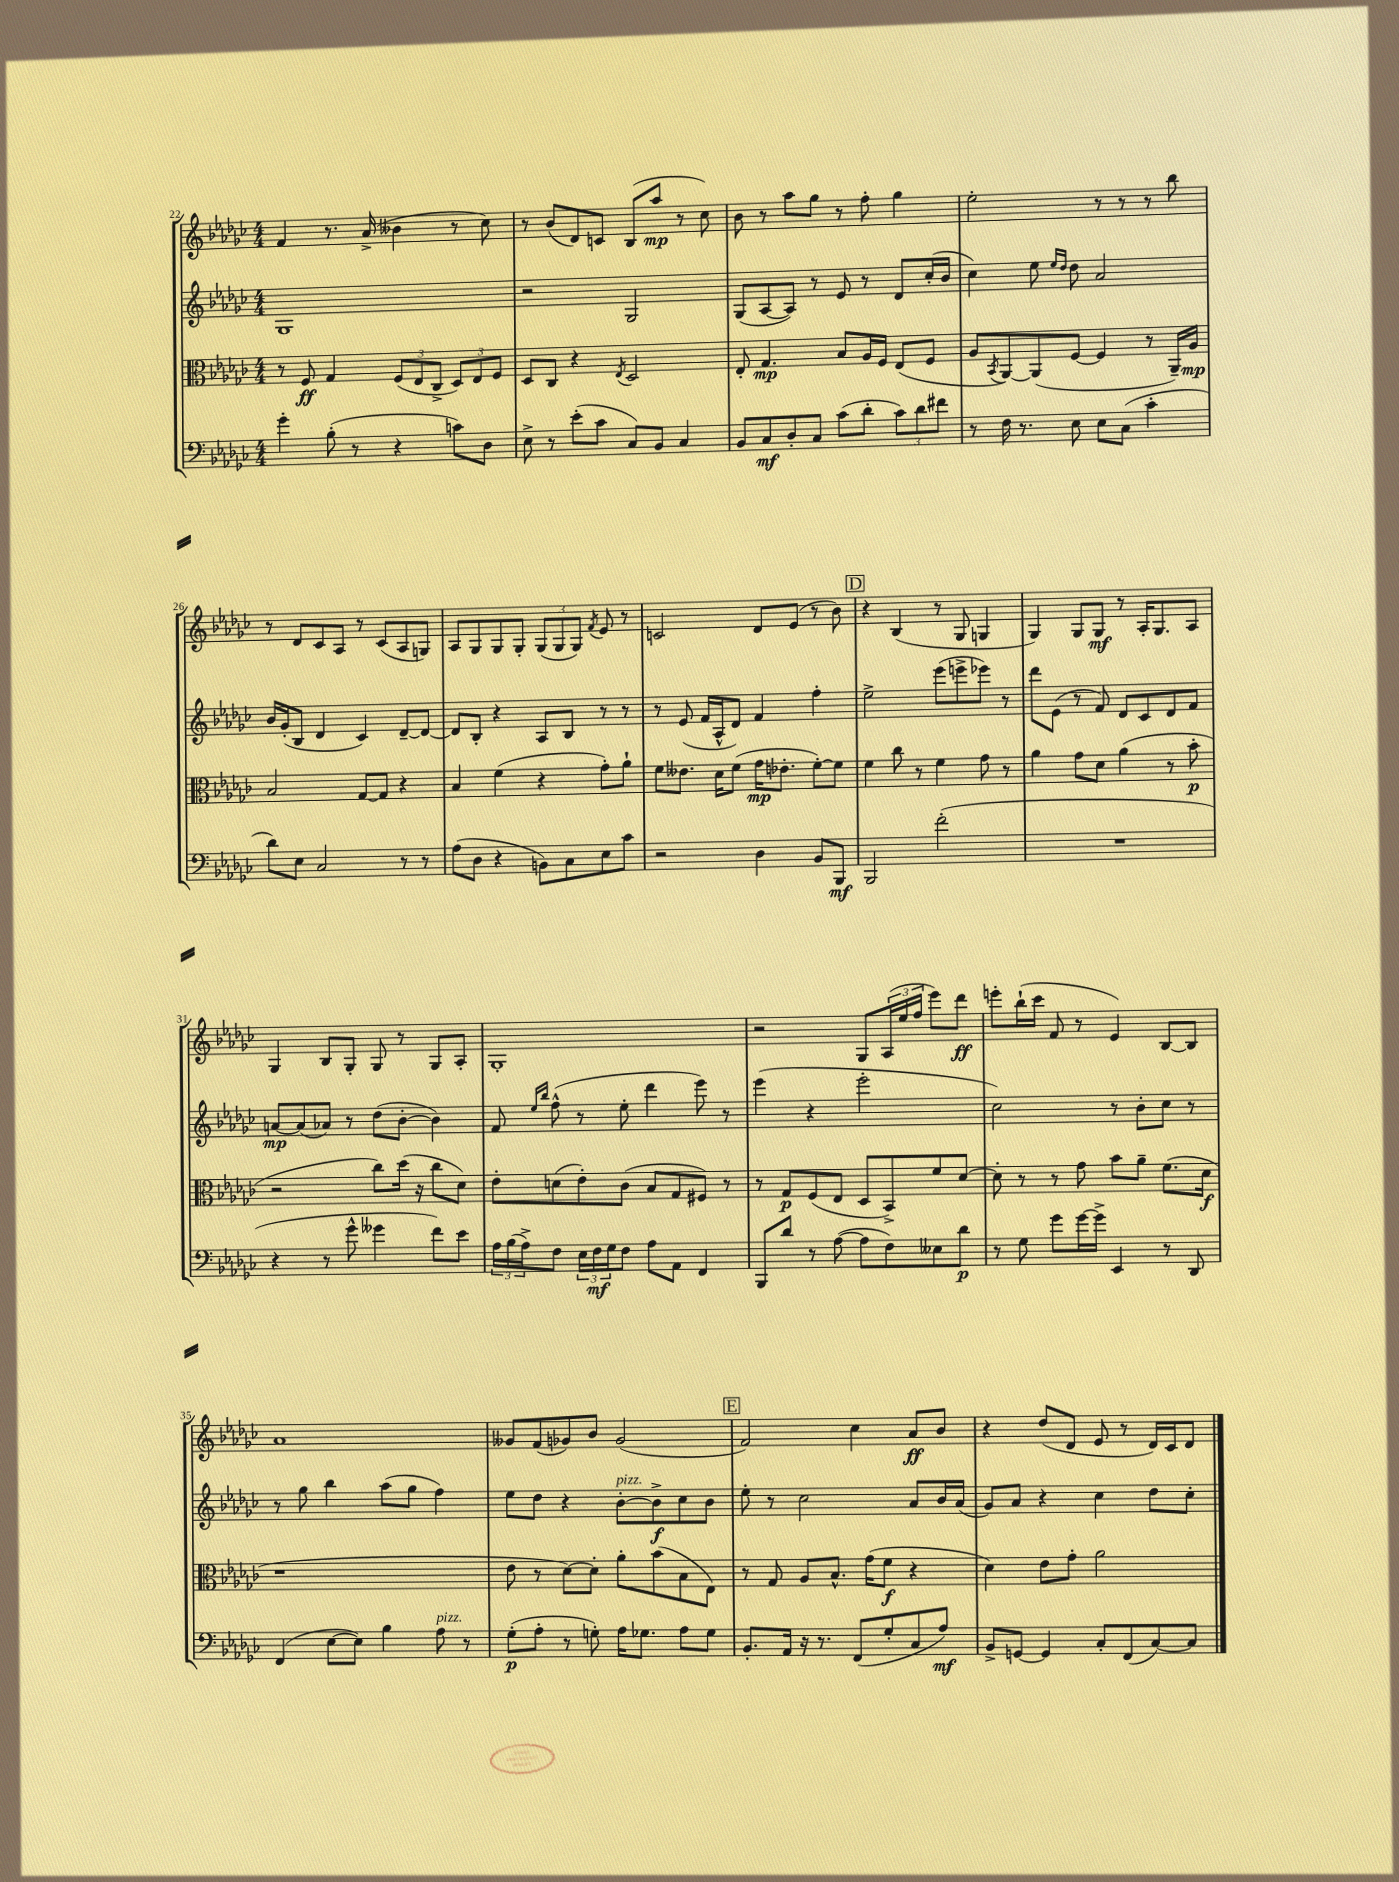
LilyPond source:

<<
\new StaffGroup <<
\new Staff = "s0" {
    \clef treble \key ges \major \numericTimeSignature \time 4/4
    f'4 r8. aes'16->( beses'4 r8 ces''8) |
    r8 bes'8( des'8) c'8 bes8( aes''8\mp r8 ces''8) |
    bes'8 r8 aes''8 ges''8 r8 f''8-. ges''4 |
    ees''2-. r8 r8 r8 bes''8 |
    r8 des'8 ces'8 aes8 r8 ces'8( aes8 g8) |
    aes8 ges8 ges8 ges8-. \tuplet 3/2 { ges8( ges8 ges8) } \acciaccatura { f'8 } ees'8 r8 |
    c'2 des'8 ees'8( r8 bes'8) |
    \mark \markup { \box "D" } r4 bes4( r8 ges8 g4 |
    ges4) ges8 ges8\mf r8 aes16-. ges8. aes8 |
    ges4 bes8 ges8-. ges8 r8 ges8 aes8-. |
    ges1-. |
    r2 ges8 \tuplet 3/2 { aes16( ees''16 f''16 } ees'''8) des'''8\ff |
    e'''8-. bes''16-!( ces'''16 f'8 r8 ees'4) bes8~ bes8 |
    aes'1 |
    geses'8 f'8( ges'8) bes'8 ges'2( |
    \mark \markup { \box "E" } f'2) ces''4 aes'8\ff bes'8 |
    r4 des''8( des'8 ees'8 r8 des'16) ces'16 des'8 \bar "|." |
}
\new Staff = "s1" {
    \clef treble \key ges \major \numericTimeSignature \time 4/4
    ges1 |
    r2 ges2 |
    ges8( aes8~ aes8) r8 ees'8 r8 des'8 ces''16-.( bes'16 |
    ces''4) ees''8 \grace { ees''16 des''16 } des''8 aes'2 |
    bes'16 ges'16-.( bes8 des'4 ces'4) des'8~-- des'8~ |
    des'8 bes8-. r4 aes8 bes8 r8 r8 |
    r8 ees'8( f'16 aes16-^ des'8) f'4 f''4-. |
    \mark \markup { \box "D" } ees''2-> ees'''8( e'''8-> ees'''8) r8 |
    des'''8 ees'8( r8 f'8) des'8 ces'8 des'8 f'8 |
    a'8~\mp a'8( aes'8) r8 des''8( bes'8~-. bes'4) |
    f'8 \grace { ees''16 bes''16 } f''8-^( r8 ees''8-. des'''4 ees'''8) r8 |
    ees'''4( r4 ees'''2-. |
    ces''2) r8 bes'8-. ces''8 r8 |
    r8 ges''8 bes''4 aes''8( ges''8 f''4) |
    ees''8 des''8 r4 bes'8~-.^\markup { \italic "pizz." } bes'8->\f ces''8 bes'8 |
    \mark \markup { \box "E" } ees''8-. r8 ces''2 aes'8 bes'16 aes'16( |
    ges'8) aes'8 r4 ces''4 des''8 ces''8-. \bar "|." |
}
\new Staff = "s2" {
    \clef alto \key ges \major \numericTimeSignature \time 4/4
    r8 f8\ff ges4 \tuplet 3/2 { f8( ees8 ces8-> } \tuplet 3/2 { des8) ees8 f8 } |
    des8 ces8 r4 \acciaccatura { ees8 } des2 |
    ees8-. ges4.\mp bes8 aes16 f16 ees8( f8 |
    aes8 \acciaccatura { bes,8 } aes,8~) aes,8( f8~ f4 r8 aes,16--) aes16\mp |
    bes2 ges8~ ges8 r4 |
    bes4 f'4( r4 ges'8-.) aes'8-! |
    f'8 eeses'8. des'16 f'8( ges'16\mp ees'8.-. f'8~-.) f'8 |
    \mark \markup { \box "D" } f'4 ces''8 r8 f'4 ges'8 r8 |
    aes'4 ges'8 des'8 aes'4( r8 bes'8-.\p |
    r2 ces''8) des''16( r16 ces''8 des'8) |
    ees'8-. d'8( ees'8-.) ces'8( bes8 ges8 fis8) r8 |
    r8 ges8\p f8( ees8 des8 bes,8->) f'8 des'8~ |
    des'8-. r8 r8 ges'8 bes'8 aes'8-- f'8.( des'16\f |
    r1 |
    ees'8 r8 des'8~) des'8-. aes'8-. bes'8( bes8 ees8) |
    \mark \markup { \box "E" } r8 ges8 aes8 bes8.-^ ges'16( f'8\f r4 |
    des'4) ees'8 ges'8-. aes'2 \bar "|." |
}
\new Staff = "s3" {
    \clef bass \key ges \major \numericTimeSignature \time 4/4
    ges'4-. bes8-.( r8 r4 c'8) des8 |
    ees8-> r8 ees'8-.( ces'8 ces8) bes,8 ces4 |
    bes,8 ces8\mf des8-. ces8 ces'8( des'8-. \tuplet 3/2 { ces'8) des'8 fis'8 } |
    r8 f16 r8. ees8 ees8 ces8( ces'4-. |
    des'8) ees8 ces2 r8 r8 |
    aes8( des8 r4 b,8) ces8 ees8 ces'8 |
    r2 des4 bes,8 bes,,8\mf |
    \mark \markup { \box "D" } bes,,2 f'2-.( |
    R1 |
    r4 r8 ges'8-^ geses'4 f'8) ees'8 |
    \tuplet 3/2 { aes16 bes16( aes16->) } f8 \tuplet 3/2 { ees16 f16\mf ges16 } f8 aes8 aes,8 f,4 |
    bes,,8 des'8 r8 aes8~( aes8 f8) eeses8 des'8\p |
    r8 ges8 ges'8 ges'16~ ges'16-> ees,4 r8 des,8 |
    f,4( ees8~ ees8) bes4 aes8^\markup { \italic "pizz." } r8 |
    ges8-.\p( aes8-. r8 g8-.) aes16 ges8. aes8 ges8 |
    \mark \markup { \box "E" } bes,8.-. aes,16 r16 r8. f,8( ges8-. ces8 aes8\mf) |
    bes,8-> g,8~ g,4 ces8-. f,8( ces8~) ces8 \bar "|." |
}
>>
>>
\layout { \context { \Score currentBarNumber = #22 } }
